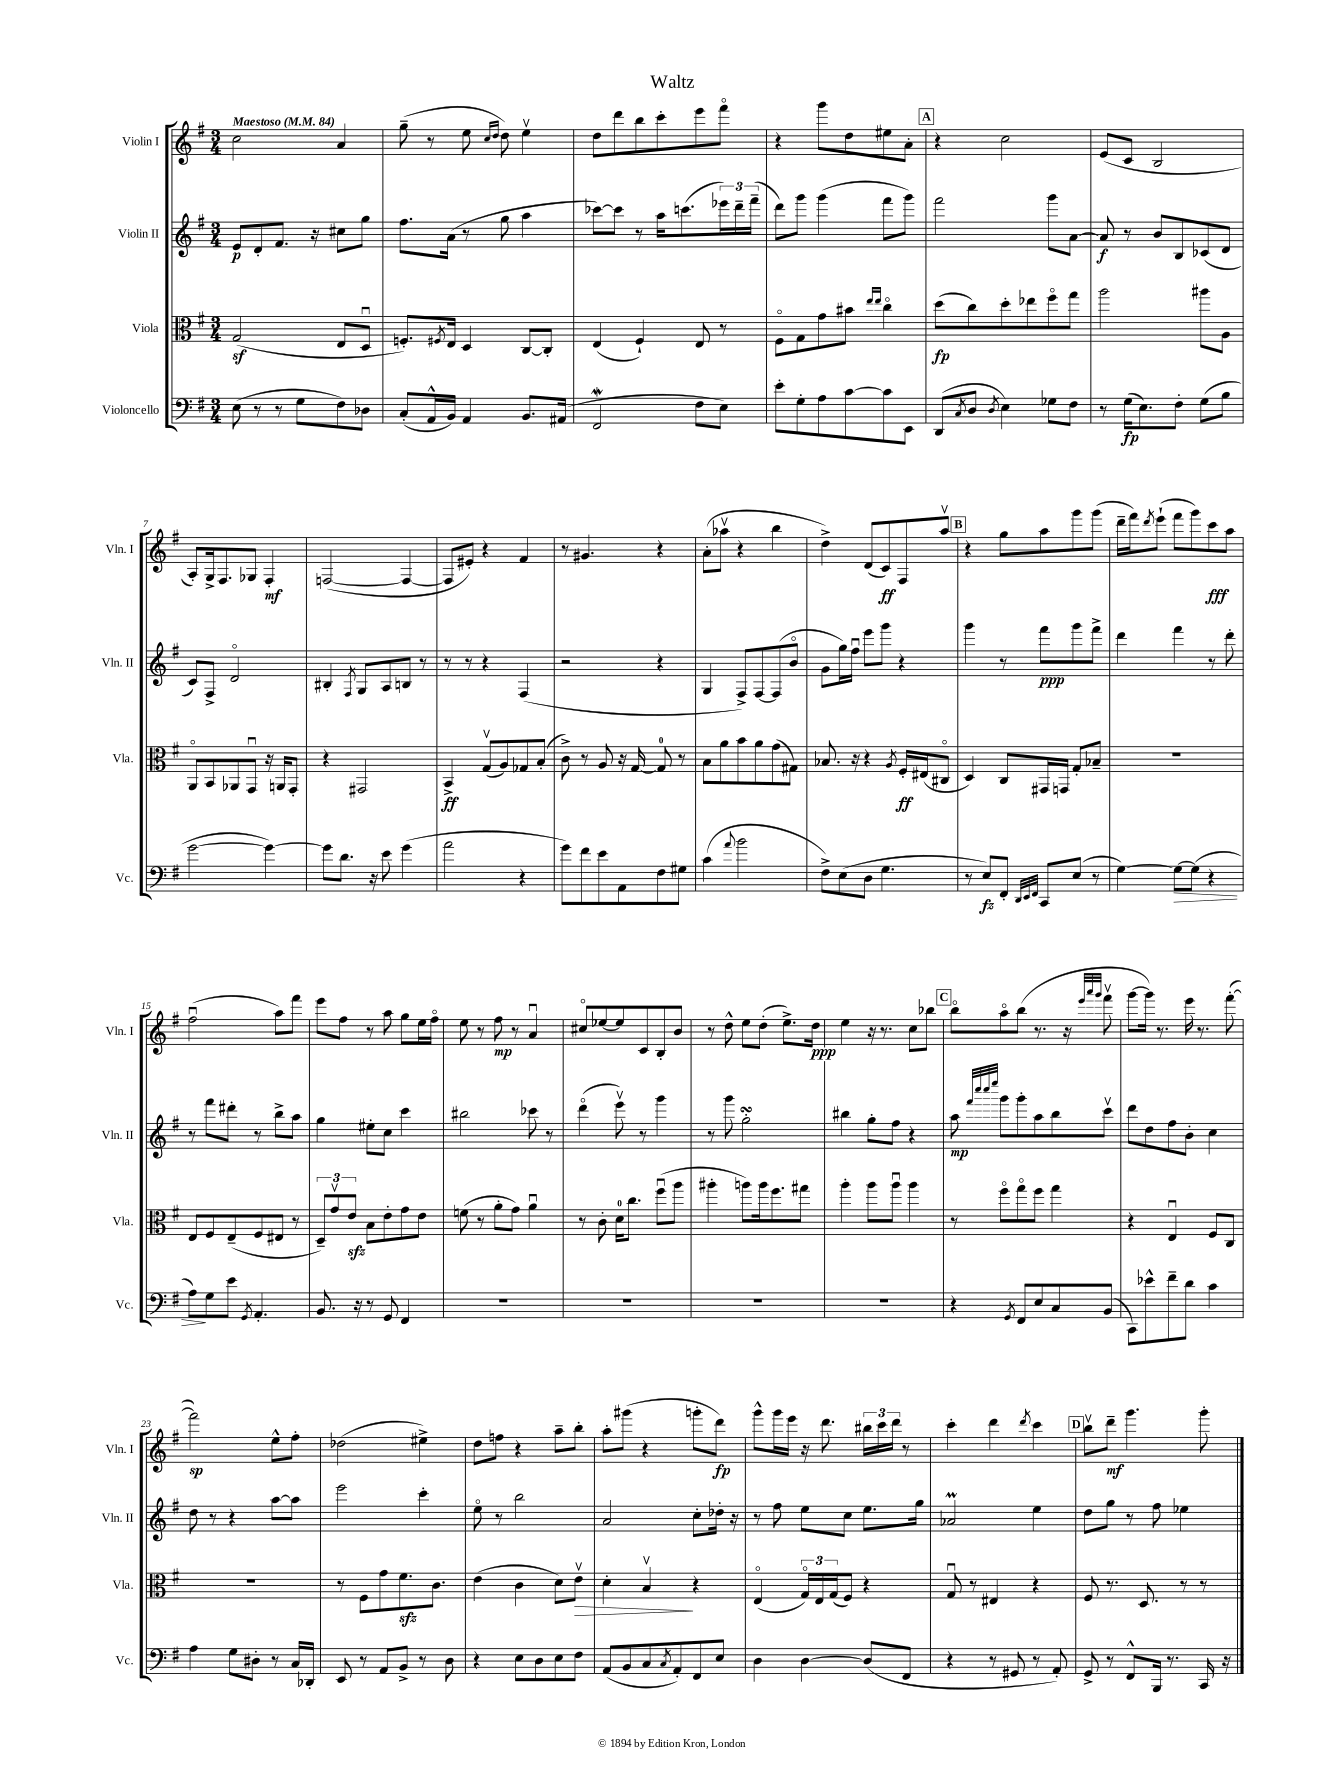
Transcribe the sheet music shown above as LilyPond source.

\header { title = "Waltz" }
<<
\new StaffGroup <<
\new Staff = "s0" \with { instrumentName = "Violin I" shortInstrumentName = "Vln. I" } {
    \clef treble \key g \major \numericTimeSignature \time 3/4 \tempo "Maestoso" 4 = 84
    c''2 a'4 |
    g''8--( r8 e''8 \grace { c''16 d''16 } d''8) e''4\upbow |
    d''8 d'''8 b''8 c'''8-. e'''8 fis'''8\flageolet |
    r4 g'''8 d''8 eis''8 a'8-. |
    \mark \markup { \box "A" } r4 c''2 |
    e'8( c'8 b2 |
    a8-.) g16-> fis8. ges8 fis4-.\mf |
    f2~( f4~ |
    f8 eis'8-.) r4 fis'4 |
    r8 gis'4. r4 |
    a'8-.( aes''8\upbow r4 b''4 |
    d''4->) d'8( c'8\ff) fis8 a''8\upbow |
    \mark \markup { \box "B" } r4 g''8 a''8 g'''8 g'''8( |
    d'''16-- fis'''16) \acciaccatura { d'''8 } e'''8-!( fis'''8 g'''8) c'''8\fff a''8 |
    fis''2\downbow( a''8) fis'''8 |
    e'''8 fis''8 r8 a''8 g''8 e''16 fis''16\flageolet |
    e''8 r8 fis''8\mp r8 a'4\downbow |
    cis''8\flageolet ees''8~ ees''8 c'8 b8-. b'8 |
    r8 d''8-^ e''8 d''8-.( e''8.->) d''16\ppp |
    e''4 r16 r8. c''8 bes''8 |
    \mark \markup { \box "C" } b''8\flageolet a''8\flageolet b''8( r8. r16 \grace { e'''32 a'''32 g'''32 } fis'''8\upbow |
    g'''8~ g'''16) r8. e'''16 r8. fis'''8~-.( |
    fis'''2\sp) e''8-^ fis''8-. |
    des''2( eis''4->) |
    d''8 f''8 r4 a''8-- b''8-. |
    a''8-. gis'''8( r4 g'''8-. d'''8\fp) |
    g'''8-^ g'''16 e'''16 r16 d'''8. \tuplet 3/2 { bis''16 c'''16 d'''16 } r8 |
    c'''4-. d'''4 \acciaccatura { d'''8 } c'''4 |
    \mark \markup { \box "D" } b''8\upbow d'''8--\mf g'''4. g'''8-. \bar "|." |
}
\new Staff = "s1" \with { instrumentName = "Violin II" shortInstrumentName = "Vln. II" } {
    \clef treble \key g \major \numericTimeSignature \time 3/4
    e'8\p d'8-. fis'8. r16 cis''8 g''8 |
    fis''8. a'16( r8 g''8 a''4 |
    ces'''8~) ces'''8 r8 a''16 c'''8.( \tuplet 3/2 { ees'''16) d'''16-- fis'''16--( } |
    d'''8) g'''8 g'''4( fis'''8 g'''8) |
    \mark \markup { \box "A" } fis'''2 g'''8 a'8~ |
    a'8\f r8 b'8 b8 ces'8( d'8 |
    c'8) fis8-> d'2\flageolet |
    bis4-. \acciaccatura { fis8 } g8 a8 b8 r8 |
    r8 r8 r4 fis4( |
    r2 r4 |
    g4 fis8->) fis8~ fis8( b'8\flageolet |
    g'8 g''16) fis''16\downbow e'''8 g'''8 r4 |
    \mark \markup { \box "B" } g'''4 r8 fis'''8\ppp g'''8 fis'''8-> |
    d'''4 fis'''4 r8 d'''8-. |
    r8 fis'''8 dis'''8-. r8 b''8-> a''8 |
    g''4 eis''8-. c''8 c'''4 |
    bis''2 ces'''8 r8 |
    d'''4\flageolet( e'''8\upbow) r8 g'''4 |
    r8 g'''8 g''2-.\turn |
    bis''4 g''8-. fis''8 r4 |
    \mark \markup { \box "C" } a''8\mp \grace { fis'''32 c''''32 c''''32 e''''32 } g'''8 g'''8-. a''8 b''8 c'''8\upbow |
    d'''8 d''8 fis''8 b'8-. c''4 |
    d''8 r8 r4 a''8~ a''8 |
    e'''2 c'''4-. |
    e''8\flageolet r8 b''2 |
    a'2 c''8-. des''16-. r16 |
    r8 fis''8 e''8 c''8 e''8. g''16 |
    aes'2\prall e''4 |
    \mark \markup { \box "D" } d''8 g''8 r8 fis''8 ees''4 \bar "|." |
}
\new Staff = "s2" \with { instrumentName = "Viola" shortInstrumentName = "Vla." } {
    \clef alto \key g \major \numericTimeSignature \time 3/4
    g2\sf( e8 d8\downbow |
    f8.-.) \acciaccatura { fis8 } e16 d4 c8~ c8-. |
    e4( fis4-!) e8 r8 |
    fis8\flageolet g8 g'8 bis'8 \grace { e''16 e''16 } c''4\flageolet |
    \mark \markup { \box "A" } d''8\fp( c''8) d''8-. ees''8 fis''8\flageolet g''8 |
    a''2 ais''8 a8 |
    a,8\flageolet b,8 aes,8 g,8\downbow r16 a,16 g,8-. |
    r4 gis,2 |
    b,4->\ff g8\upbow( a8) ges8 b8-.( |
    c'8->) r8 a8 r16 g16~ g8-0 r8 |
    b8 a'8 b'8 a'8 g'8( gis8) |
    bes8. r16 r4 \acciaccatura { a8 } fis16-.\ff eis16( cis8\flageolet |
    \mark \markup { \box "B" } d4) c8 gis,16 g,16 g8-. bes8-- |
    R2. |
    e8 fis8 e8--( fis8 eis8 r8 |
    \tuplet 3/2 { d8--) g'8\upbow e'8\sfz } b8 e'8-. g'8 e'8 |
    f'8( r8 a'8-. g'8) a'4\downbow |
    r8 c'8-. d'16-0 c''8. fis''8\downbow( a''8 |
    ais''4-. a''8) a''16 fis''8. gis''8 |
    a''4-. a''8 a''8\downbow a''4 |
    \mark \markup { \box "C" } r8 fis''8\flageolet g''8\flageolet fis''8 g''4 |
    r4 e4\downbow fis8 c8 |
    R2. |
    r8 fis8 g'8 fis'8.\sfz c'8. |
    e'4( c'4 d'8) e'8\upbow\> |
    d'4-. b4\upbow\! r4 |
    e4\flageolet( \tuplet 3/2 { g16\flageolet) e16 g16( } fis8) r4 |
    g8\downbow r8 eis4 r4 |
    \mark \markup { \box "D" } fis8 r8. d8. r8 r8 \bar "|." |
}
\new Staff = "s3" \with { instrumentName = "Violoncello" shortInstrumentName = "Vc." } {
    \clef bass \key g \major \numericTimeSignature \time 3/4
    e8( r8 r8 g8 fis8) des8 |
    c8-.( a,16-^ b,16) a,4 b,8. ais,16( |
    fis,2\mordent fis8 e8) |
    e'8-. g8-. a8 c'8~ c'8 e,8 |
    \mark \markup { \box "A" } d,8( \acciaccatura { c8 } d8 \acciaccatura { d8 } e4) ges8 fis8 |
    r8 g16\fp( e8.) fis8-. g8( b8 |
    g'2~ g'4~) |
    g'8 d'8. r16 e'8 g'4( |
    a'2 r4 |
    g'8) fis'8 e'8 a,8 fis8 gis8 |
    c'4( \appoggiatura { a'8 } b'2 |
    fis8->) e8( d8 g4. |
    \mark \markup { \box "B" } r8 e8\fz) fis,8-. \grace { d,32 e,32 fis,32 } c,8 e8( r8 |
    g4~) g8~\> g8( r4 |
    a8\!) g8 e'8 \acciaccatura { g,8 } a,4.-. |
    b,8. r16 r8 g,8 fis,4 |
    R2. |
    R2. |
    R2. |
    R2. |
    \mark \markup { \box "C" } r4 \acciaccatura { g,8 } fis,8 e8 c8 b,8( |
    c,8) ees'8-^ fis'8-- d'8 c'4 |
    a4 g8 dis8-. r8 c16 des,16-. |
    e,8 r8 a,8 b,8-> r8 d8 |
    r4 e8 d8 e8 fis8 |
    a,8( b,8 c8 \acciaccatura { c8 } a,8-.) fis,8 e8 |
    d4 d4~ d8( fis,8 |
    r4 r8 gis,8 r8 a,8-.) |
    \mark \markup { \box "D" } g,8-> r8 fis,8-^ b,,16 r8. c,16 r16 \bar "|." |
}
>>
>>
